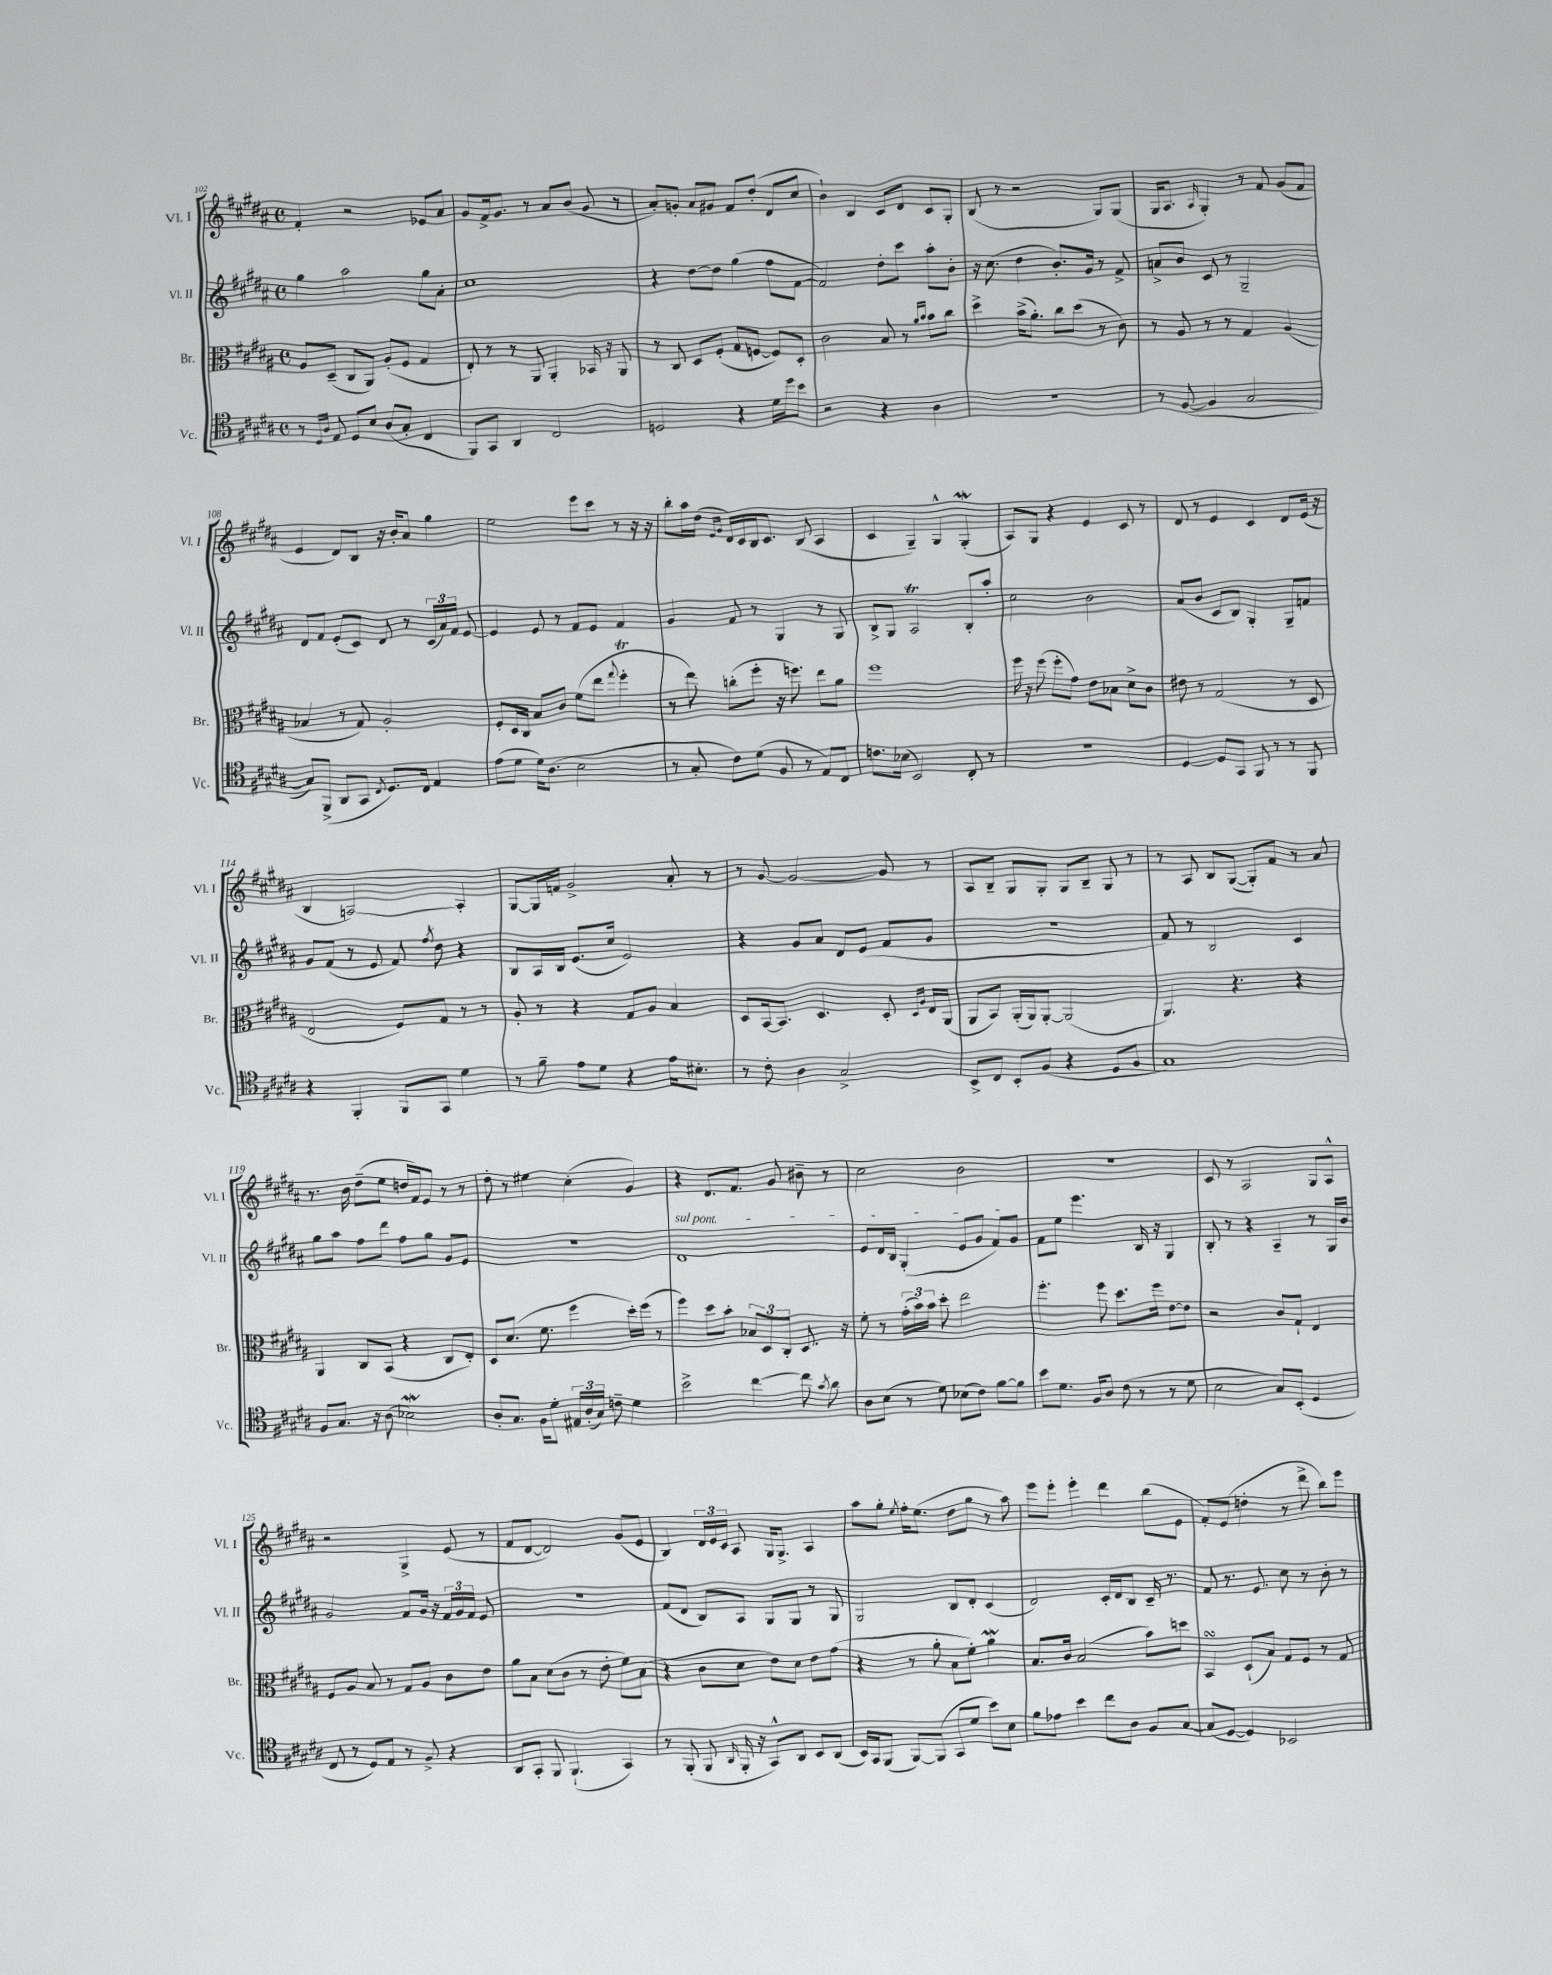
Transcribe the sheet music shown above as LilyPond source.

<<
\new StaffGroup <<
\new Staff = "s0" \with { instrumentName = "Vl. I" shortInstrumentName = "Vl. I" } {
    \clef treble \key b \major \defaultTimeSignature \time 4/4
    \autoBeamOff fis'4-. r2 ees'8[ ais'8] |
    gis'8[ fis'16-> gis'8.] r8 ais'8[ b'8]( gis'8 r8 |
    ais'8[-.) g'8]-. ais'8[ gis'8] fis'8[ dis''8]-.( dis'8[ cis''8] |
    b'4-!) b4 cis'8[ dis'8] cis'8[ gis8]-. |
    b8( r8 r2 gis8[) gis8]( |
    gis16[ ais8.] \grace { ais16 } gis4-.) r8 fis'8 gis'8[( fis'8] |
    e'4 dis'8[) b8] r16 b'16[-. ais'8] gis''4 |
    e''2 e'''8[ cis'''8] r8 r16 r16 |
    b''8[-. ais''16 dis''16]( \grace { e'16[ gis'16] } dis'16[) cis'16 b16 cis'8.] b8( ais4 |
    cis'4 gis4--) gis4-^ gis4-.\mordent( |
    ais8[) gis8] r4 e'4 cis'8 r8 |
    dis'8 r8 e'4 cis'4 dis'8[ e'16]( r16 |
    b4 a2~) a4-. |
    gis8[~ gis16 f'16] gis'2-> ais'8-. r8 |
    r8 gis'8~ gis'2~ gis'8 r8 |
    ais8[ b8]-- gis8[ gis8]-. gis8[ b8]-- gis8 r8 |
    r8 ais8 b8[ gis8]~( gis8[-.) fis'8] r8 ais'8 |
    r8. b'16 dis''8[--( e''8] d''16[ fis'16) e'8] r8 r8 |
    dis''8-. r8 eis''4 cis''4-.( gis'4) |
    r4 dis'8.[ fis'8.] gis'8 bis'8-- r8 |
    cis''2 b'2 |
    R1 |
    cis'8 r8 ais2 gis8[ ais8]-^ |
    r2 gis4-> e'8( r8 |
    fis'8[ dis'8]~ dis'2) gis'8[( e'8] |
    b4) \tuplet 3/2 { dis'16[ e'16 cis'16] } ais8 gis16[ gis8.]-> ais4 |
    ais''8[ gis''8]-. \acciaccatura { e''8 } fis''16[-. e''8.]( dis''8[ gis''8] r8 ais''8) |
    e'''8[ e'''8]-. e'''4-. dis'''4 b''8[( e'8] |
    fis'8[-.) e'8]( d''4-. r8 dis'''8-> b''8[) e'''8] \bar "|." |
}
\new Staff = "s1" \with { instrumentName = "Vl. II" shortInstrumentName = "Vl. II" } {
    \clef treble \key b \major \defaultTimeSignature \time 4/4
    \autoBeamOff gis''4 ais''2 gis''8[ ais'8]-. |
    cis''1 |
    r4 dis''8[~ dis''8] gis''4( fis''8[ fis'8]~ |
    fis'2) dis''8[-. cis'''8] ais''8[-. b'8]-. |
    r16 cis''8.( dis''4 b'8.[-.) gis'16] r8 fis'8-> |
    a'8[-> b'8] cis'8 r8 gis2-- |
    dis'8[ fis'8] e'8[-.( cis'8]) dis'8 r8 \tuplet 3/2 { cis'16[( ais'16) fis'16] } e'8~ |
    e'4 e'8 r8 fis'8[ e'8] fis'4 |
    gis'4 fis'8 r8 gis4 r8 gis8 |
    b8[-> gis8] ais2\trill b8[-. ais''8]-. |
    cis''2 b'2 |
    ais'8[( b'8] cis'8[ b8]) gis4-. gis8[-- f'8] |
    gis'8[ fis'8]( r8 e'8 fis'8) \acciaccatura { fis''8 } dis''8 r4 |
    b8[ ais16 b16] e'8.[( cis''16] e'2) |
    r4 gis'8[ ais'8] dis'8[ e'8]( fis'8[ gis'8] |
    R1 |
    fis'8) r8 b2 cis'4 |
    gis''8[ ais''8] fis''8[ dis'''8] fis''8[ gis''8] gis'8[ e'8] |
    r1 |
    \once \override TextSpanner.bound-details.left.text = \markup { \italic "sul pont." } dis'1\startTextSpan |
    e'8[ dis'16 b16] gis4-.( e'8[ gis'8] fis'8[) gis'8]\stopTextSpan |
    fis'8[ e''8] e'''4. b16 r16 gis4 |
    b8-. r8 r4 ais4-- r8 gis16[ b'16] |
    gis'2 fis'8[ gis'16] r16 \tuplet 3/2 { fis'16[ gis'16 fis'16] } e'8 |
    r1 |
    fis'8[( dis'8] b8[) ais8] gis8[ gis8] r8 gis8 |
    gis2 b8[ dis'8]-. cis'4( |
    dis'2) cis'16[-. dis'16 b8] cis'16-- r8. |
    fis'8 r8. e'8. cis''8 r8 b'8-. r8 \bar "|." |
}
\new Staff = "s2" \with { instrumentName = "Br." shortInstrumentName = "Br." } {
    \clef alto \key b \major \defaultTimeSignature \time 4/4
    \autoBeamOff ais8[ dis8]--( cis8[ ais,8]) ais8[-.( fis8] gis4 |
    e8-.) r8 r8 ais,8 ais,4-. bes,16 r16 ais,8 |
    r8 cis8 dis8[ fis8]-.( gis8[ f8]~ f8[) dis8]-. |
    cis'2 b8 r8 \grace { ais'16[ b'16] } b'8[ cis''8] |
    dis''4-> b'16[->( ais'8.]-.) cis''8[ dis''8]( r8 cis'8) |
    r8 ais8 r8 r8 gis4 ais4( |
    bes4 r8 gis8) ais2-. |
    fis8[-. dis16 cis16] b8[ cis'8] fis'8[( e''8] \appoggiatura { gis''8 } fis''4-.\trill |
    r8 e''8) c''8[-.( fis''8]-. r16 f''8.) e''8[ ais'8] |
    fis''1 |
    fis''16 r16 fis''8( fis''8[-. gis'8]) e'8[ bes8] dis'8[-> cis'8] |
    eis'8 r8 gis2( r8 dis8 |
    e2 fis8[) gis8] r8 r8 |
    ais8-. r8 r4 gis8[ ais8] b4 |
    dis8[ b,16~ b,8.] dis4. dis8-. \grace { dis16[ ais16] } e16[ ais,16]( |
    ais,8[ b,8]) ais,16[-.( ais,16) ais,8]~-. ais,2( |
    ais,4.) r4. r4 |
    ais,4 cis8[ b,8]( r4 cis8[ e8]-.) |
    dis8[ dis'8.]( fis'8. fis''4 dis''16[-.) fis''16]( r8 |
    fis''4) dis''8[ b'8]-. \tuplet 3/2 { bes8[ dis8 cis8]-. } dis8. r16 |
    fis'8-. r8 \tuplet 3/2 { gis'16[-.( b'16) b'16] } dis''8-. e''2 |
    fis''4.-. fis''8 dis''8.[ fis''16] e'8[~ e'8] |
    r2 cis'8[ gis8]-! e4 |
    fis8[ ais8] b8 r8 gis8[ ais8] cis'8[ e'8] |
    ais'8[ b8] dis'8[( cis'8] r8 e'8-. fis'8[) b8]( |
    r4 cis'8[ dis'8] e'8[) dis'8] e'8[ gis'8]( |
    r4 r8 ais'8-. b8[ fis'8]-.) ais'4\mordent |
    b8.[ cis'16] b2( b'8[) d''8] |
    b,4\turn dis8[-!( b8]) gis8[ fis8] r8 gis8 \bar "|." |
}
\new Staff = "s3" \with { instrumentName = "Vc." shortInstrumentName = "Vc." } {
    \clef tenor \key b \major \defaultTimeSignature \time 4/4
    \autoBeamOff r8 \grace { dis16[ ais16] } e8 dis8[ b8] ais8[( gis8]-. cis4 |
    fis,8[) gis,8] ais,4 cis2 |
    d2 r4 dis'16[ dis''16 b'8] |
    r2 r4 ais4 |
    R1 |
    r8 fis8~( fis4 gis2~ |
    gis8[) fis,8]->( ais,8[ gis,8] \acciaccatura { cis8 } dis8.[) cis16] e4 |
    e'8[( dis'8] dis'16[) ais8.]( b2 |
    r8 gis8-. cis'8[) dis'8]( fis8 r8 e8[) cis8] |
    c'8.[ bes16]( b,2) cis8-. r8 |
    r1 |
    dis4~ dis8[ gis,8] fis,8 r8 r8 fis,8 |
    r4 fis,4-. fis,8[ gis,8] dis'4 |
    r8 fis'8-- e'8[ dis'8] r4 e'16[ bis8.]-. |
    r8 cis'8-. ais4 gis2-> |
    b,8[-> cis8] b,8[-. fis8]( r4 dis8[ fis8] |
    gis1) |
    fis8[ gis8.] r16 ais8( bes2\mordent) |
    ais8[-. gis8.] fis16[ dis'8]-. \tuplet 3/2 { eis16[ ais16-.( gis16]) } c'8-- dis'4 |
    b'2-> cis''4~ cis''8 \acciaccatura { gis'8 } ais'8 |
    ais8[ b8]( r8 dis'8) bes8[( cis'8]) fis'8[~ fis'8] |
    b'8[ dis'8.] fis16[ ais8] cis'8( r8 r8 dis'8 |
    b2 gis8[) b,8]-.( dis4 |
    cis8 r8 dis8[) e8] r8 fis8-> r4 |
    ais,8[ gis,8]-. fis,8 fis,4.-!( gis,4) |
    r8 fis,8-.( fis,8 \grace { ais,16 } fis,16-. r16 gis,8[-^) ais,8] b,8[ ais,8]( |
    b,16[) gis,16 fis,8]( fis,8[~) fis,8]( gis,8[ dis'8] b'8[) b8] |
    fis'8[ ees'8] b'4 cis''8[ ais8] fis8[ gis8]~ |
    gis8[( dis8]~ dis4) bes,2 \bar "|." |
}
>>
>>
\layout { \context { \Score currentBarNumber = #102 } }
